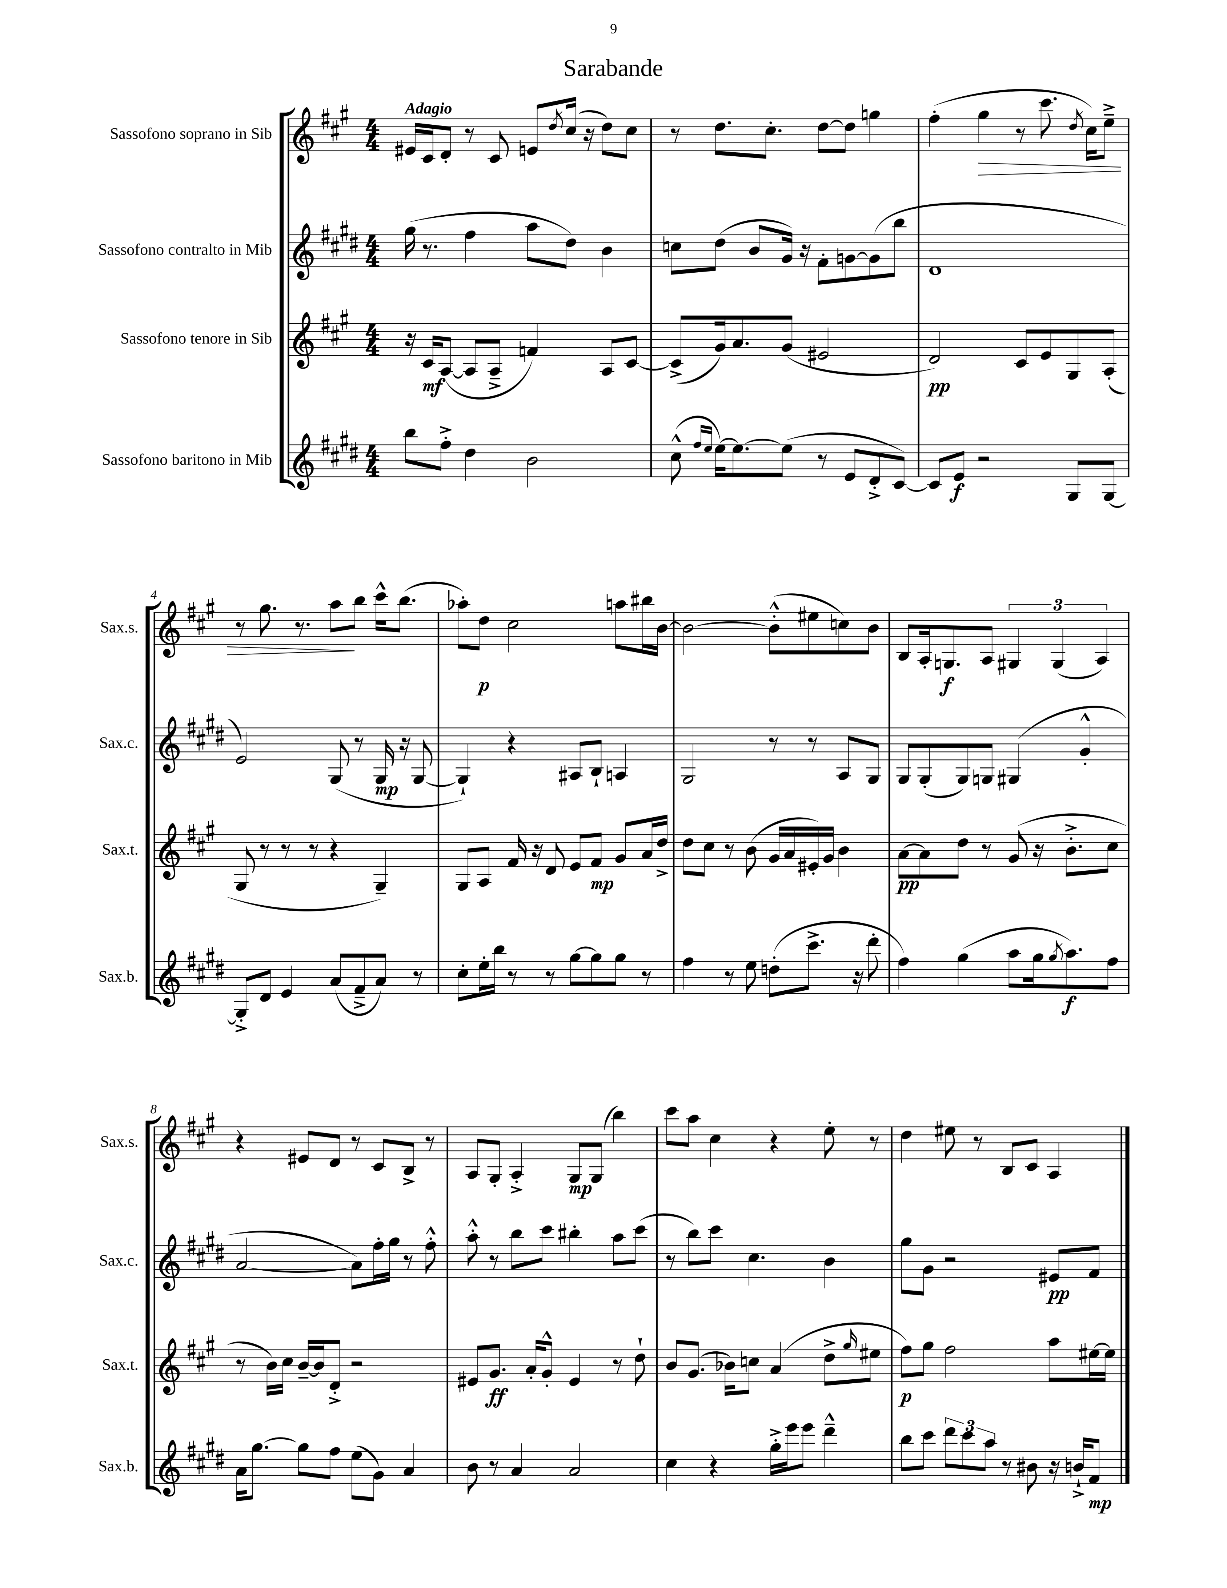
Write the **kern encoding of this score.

**kern	**dynam	**kern	**dynam	**kern	**dynam	**kern	**dynam
*part4	*part4	*part3	*part3	*part2	*part2	*part1	*part1
*staff4	*staff4	*staff3	*staff3	*staff2	*staff2	*staff1	*staff1
*I"Sassofono baritono in Mib	*	*I"Sassofono tenore in Sib	*	*I"Sassofono contralto in Mib	*	*I"Sassofono soprano in Sib	*
*I'Sax.b.	*	*I'Sax.t.	*	*I'Sax.c.	*	*I'Sax.s.	*
*clefG2	*	*clefG2	*	*clefG2	*	*clefG2	*
*k[f#c#g#d#]	*	*k[f#c#g#]	*	*k[f#c#g#d#]	*	*k[f#c#g#]	*
*M4/4	*	*M4/4	*	*M4/4	*	*M4/4	*
=1	=1	=1	=1	=1	=1	=1	=1
!	!	!	!	!	!	!LO:TX:a:B:t=Adagio	!
8bb\L	.	16r	.	(16gg#\	.	16e#X/LL	.
.	.	16c#/KL	mf	8.r	.	16c#/J	.
8ff#'^\J	.	([8A/J	.	.	.	8d'/J	.
4dd#\	.	8A/L]	.	4ff#\	.	8r	.
.	.	8A~^/J	.	.	.	8c#/	.
2b\	.	4fn/)	.	8aa\L	.	8en/L	.
.	.	.	.	.	.	8qdd/	.
.	.	.	.	8dd#\J)	.	(16cc#/Jk	.
.	.	.	.	.	.	16r	.
.	.	8A/L	.	4b\	.	8dd\L)	.
.	.	[8c#/J	.	.	.	8cc#\J	.
=2	=2	=2	=2	=2	=2	=2	=2
(8cc#^^\	.	(8c#^/L]	.	8ccn\L	.	8r	.
16qqff#/LL	.	.	.	.	.	.	.
16qqee/JJ	.	.	.	.	.	.	.
[16ee\KL)	.	16g#/k)	.	(8dd#\J	.	8.dd\L	.
8.ee\_	.	8.a/	.	.	.	.	.
.	.	.	.	8b/L	.	.	.
.	.	.	.	.	.	8.cc#'\J	.
(8ee\J]	.	(8g#/J	.	16g#/Jk)	.	.	.
.	.	.	.	16r	.	.	.
8r	.	2e#X/	.	8f#'\L	.	[8dd\L	.
8e/L	.	.	.	[8gn\	.	8dd\J]	.
8d#'^/	.	.	.	(8g\]	.	4ggn\	.
[8c#/J)	.	.	.	8bb\J	.	.	.
=3	=3	=3	=3	=3	=3	=3	=3
8c#/L]	.	2d/)	pp	1d#	.	(4ff#'\	.
8e/J	f	.	.	.	.	.	.
!	!	!	!	!	!	!	!LO:HP:b
2r	.	.	.	.	.	4gg#\	>
.	.	8c#/L	.	.	.	8r	.
.	.	8e/	.	.	.	8.ccc#\	.
8G#/L	.	8G#/	.	.	.	.	.
.	.	.	.	.	.	8qdd/	.
.	.	.	.	.	.	16cc#\KL)	.
[8G#/J	.	(8A'/J	.	.	.	8ee~^\J	.
!!LO:LB:g=z
=4	=4	=4	=4	=4	=4	=4	=4
8G#'^/L]	.	8G#/	.	2e/)	.	8r	.
8d#/J	.	8r	.	.	.	8.gg#\	.
4e/	.	8r	.	.	.	.	.
.	.	.	.	.	.	8.r	.
.	.	8r	.	.	.	.	.
(8a/L	.	4r	.	(8G#/	.	8aa\L	.
8f#~^/	.	.	.	8r	.	8bb\J	]
8a/J)	.	4G#~/)	.	16G#/	mp	16ccc#^^\KL	.
.	.	.	.	16r	.	(8.bb\J	.
8r	.	.	.	[8G#/	.	.	.
=5	=5	=5	=5	=5	=5	=5	=5
8cc#'\L	.	8G#/L	.	4G#`/])	.	8aa-X'\L)	.
16ee'\L	.	8A/J	.	.	.	8dd\J	p
16bb\JJ	.	.	.	.	.	.	.
8r	.	16f#/	.	4r	.	2cc#\	.
.	.	16r	.	.	.	.	.
8r	.	8d/	.	.	.	.	.
[8gg#\L	.	8e/L	.	8A#X/L	.	.	.
8gg#\]	.	8f#/J	mp	8B`/J	.	.	.
8gg#\J	.	8g#/L	.	4An/	.	8aan\L	.
8r	.	16a/L	.	.	.	16bb#X\L	.
.	.	16dd^/JJ	.	.	.	[16b\JJ	.
=6	=6	=6	=6	=6	=6	=6	=6
4ff#\	.	8dd\L	.	2G#/	.	2b\_	.
.	.	8cc#\J	.	.	.	.	.
8r	.	8r	.	.	.	.	.
8ee\	.	(8b\	.	.	.	.	.
(8ddn'\L	.	16g#/LL	.	8r	.	(8b'^^\L]	.
.	.	16a/	.	.	.	.	.
8.ccc#^\J	.	16e#X'/)	.	8r	.	8ee#X\	.
.	.	16g#/JJ	.	.	.	.	.
.	.	4b\	.	8A/L	.	8ccn\)	.
16r	.	.	.	.	.	.	.
8ddd#'\	.	.	.	8G#/J	.	8b\J	.
=7	=7	=7	=7	=7	=7	=7	=7
4ff#\)	.	[8a\L	pp	8G#/L	.	8B/L	.
.	.	8a\]	.	(8G#'/	.	16A'/k	.
.	.	.	.	.	.	8.Gn/	f
(4gg#\	.	8dd\J	.	8G#/)	.	.	.
.	.	8r	.	8Gn/J	.	8A/J	.
8aa\L	.	(8g#/	.	(4G#X/	.	6G#X/	.
16gg#\k	.	16r	.	.	.	.	.
.	.	.	.	.	.	(6G#/	.
8qgg#/	.	.	.	.	.	.	.
8.aa\)	f	8.b'^\L	.	.	.	.	.
.	.	.	.	4g#'^^/	.	.	.
.	.	.	.	.	.	6A/)	.
8ff#\J	.	8cc#\J	.	.	.	.	.
!!LO:LB:g=z
=8	=8	=8	=8	=8	=8	=8	=8
16a\KL	.	8r	.	[2a/	.	4r	.
[8.gg#\J	.	.	.	.	.	.	.
.	.	16b\LL)	.	.	.	.	.
.	.	16cc#\JJ	.	.	.	.	.
8gg#\L]	.	[16b~/LL	.	.	.	8e#X/L	.
.	.	16b/J]	.	.	.	.	.
8ff#\J	.	8d'^/J	.	.	.	8d/J	.
(8ee\L	.	2r	.	8a\L])	.	8r	.
8g#\J)	.	.	.	16ff#'\L	.	8c#/L	.
.	.	.	.	16gg#\JJ	.	.	.
4a/	.	.	.	8r	.	8B^/J	.
.	.	.	.	8ff#'^^\	.	8r	.
=9	=9	=9	=9	=9	=9	=9	=9
8b\	.	8e#X/L	.	8aa'^^\	.	8A/L	.
8r	.	8.g#/J	ff	8r	.	8G#'/J	.
4a/	.	.	.	8bb\L	.	4A'^/	.
.	.	16a'/KL	.	.	.	.	.
.	.	8g#'^^/J	.	8ccc#\J	.	.	.
2a/	.	4e#/	.	4bb#X'\	.	8G#/L	mp
.	.	.	.	.	.	(8G#/J	.
.	.	8r	.	8aa\L	.	4bb\)	.
.	.	8dd`\	.	(8ccc#\J	.	.	.
=10	=10	=10	=10	=10	=10	=10	=10
4cc#\	.	8b/L	.	8r	.	8ccc#\L	.
.	.	(8.g#/J	.	8bb\L)	.	8aa\J	.
4r	.	.	.	8ccc#\J	.	4cc#\	.
.	.	16b-X\KL)	.	.	.	.	.
.	.	8ccn\J	.	4.cc#\	.	.	.
16gg#'^\LL	.	(4a/	.	.	.	4r	.
16eee\J	.	.	.	.	.	.	.
8eee\J	.	.	.	.	.	.	.
4ddd#~^^\	.	8dd^\L	.	4b\	.	8ee'\	.
.	.	16qqgg#/	.	.	.	.	.
.	.	8ee#X\J	.	.	.	8r	.
=11	=11	=11	=11	=11	=11	=11	=11
8bb\L	.	8ff#\L)	p	8gg#\L	.	4dd\	.
8ccc#\J	.	8gg#\J	.	8g#\J	.	.	.
12ddd#\L	.	2ff#\	.	2r	.	8ee#X\	.
12ccc#\	.	.	.	.	.	.	.
.	.	.	.	.	.	8r	.
12aa\J	.	.	.	.	.	.	.
8r	.	.	.	.	.	8B/L	.
8b#X\	.	.	.	.	.	8c#/J	.
16r	.	8aa\L	.	8e#X/L	pp	4A/	.
16bn`^/KL	.	.	.	.	.	.	.
8f#/J	mp	[16ee#X\L	.	8f#/J	.	.	.
.	.	16ee#\JJ]	.	.	.	.	.
==	==	==	==	==	==	==	==
*-	*-	*-	*-	*-	*-	*-	*-
